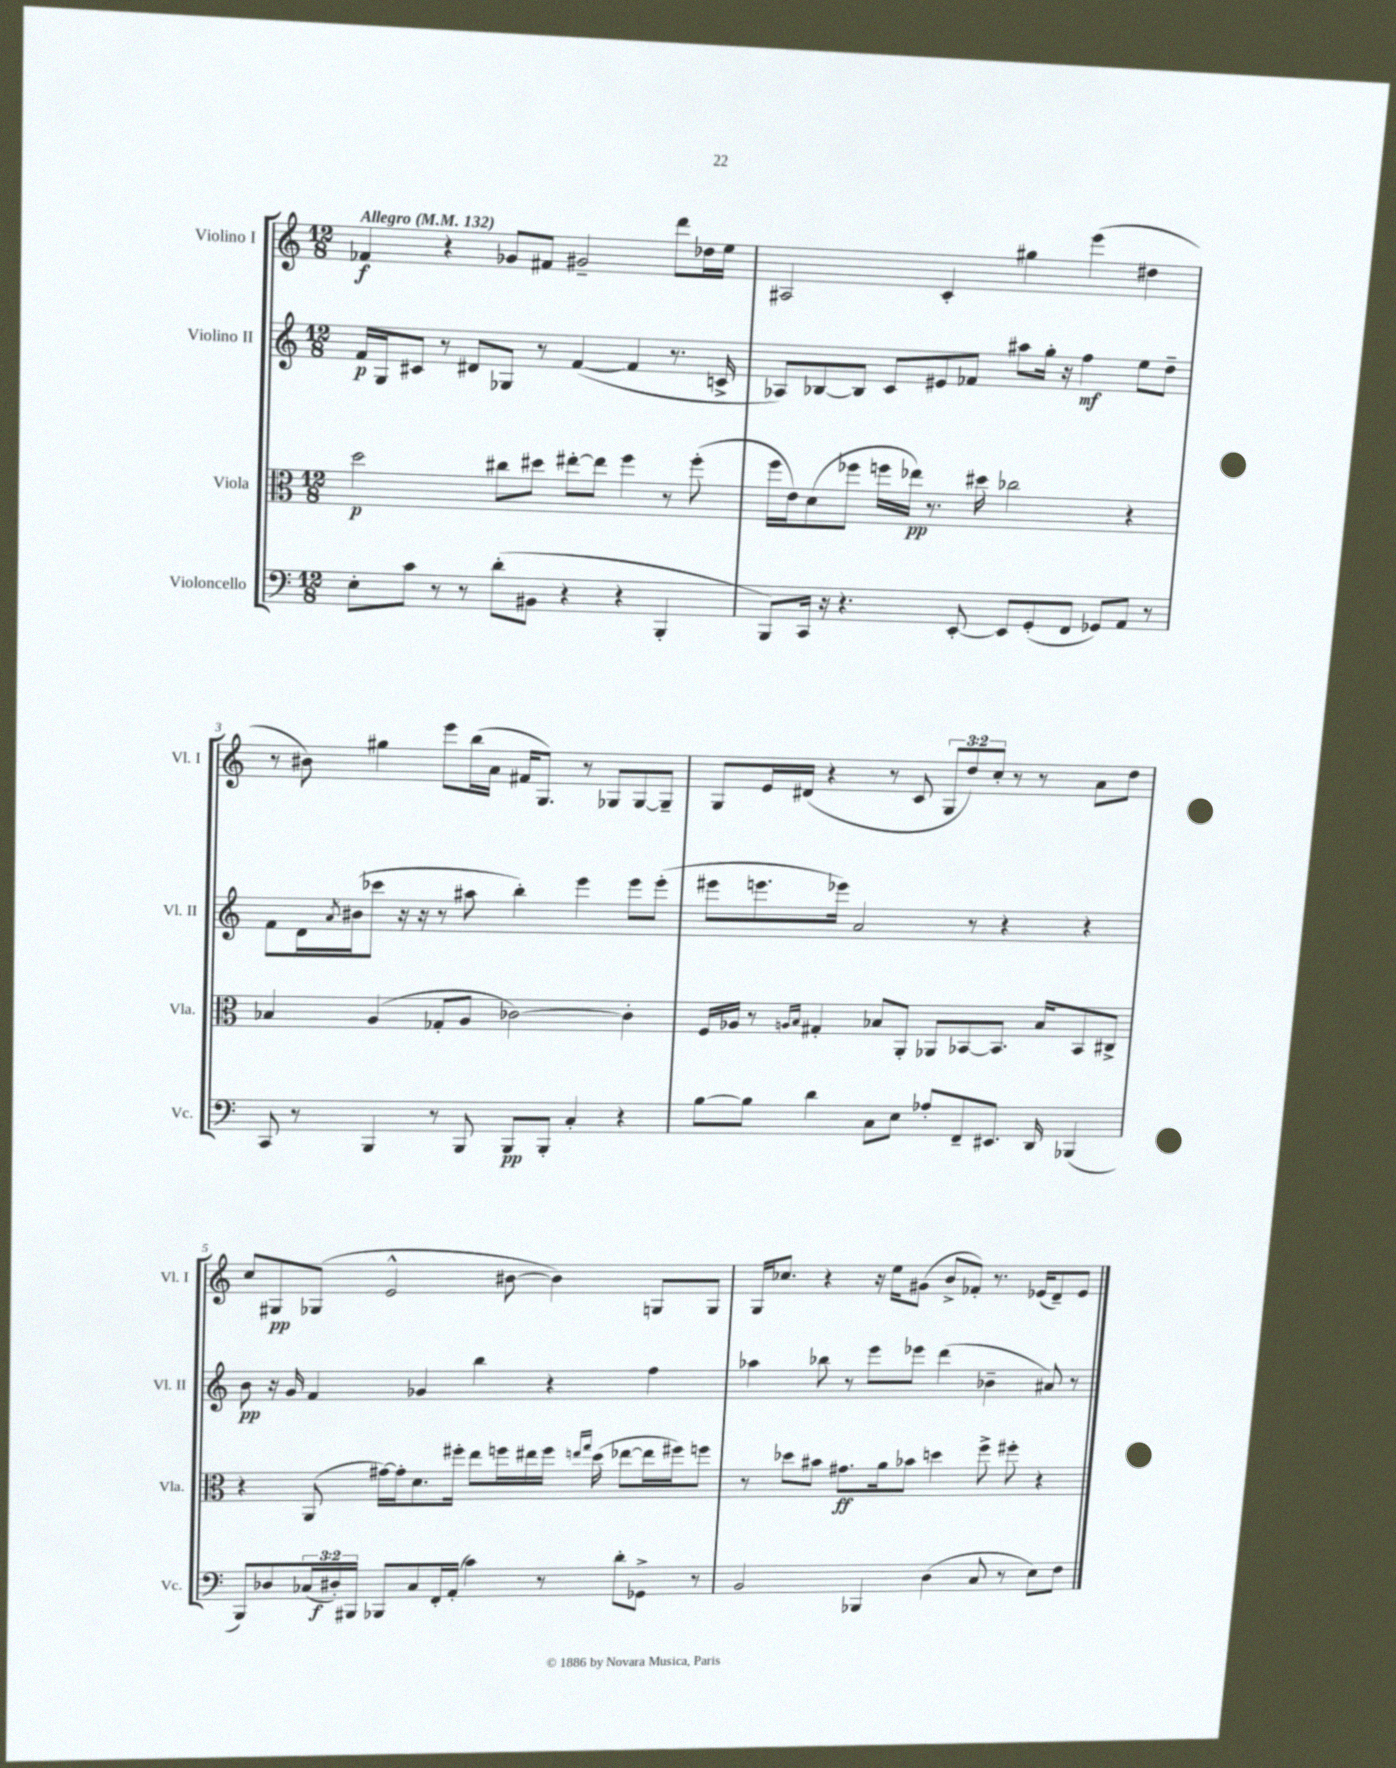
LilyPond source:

<<
\new StaffGroup <<
\new Staff = "s0" \with { instrumentName = "Violino I" shortInstrumentName = "Vl. I" } {
    \clef treble \key c \major \numericTimeSignature \time 12/8 \override Staff.TupletNumber.text = #tuplet-number::calc-fraction-text \tempo "Allegro" 4 = 132
    fes'4\f r4 ges'8 fis'8 gis'2-- d'''8 des''16 e''16 |
    ais2 c'4-. gis''4 e'''4( dis''4 |
    r8 bis'8) gis''4 e'''8 b''16( a'16 fis'16 g8.) r8 ges8 ges8~ ges8-- |
    g8 e'16 dis'16( r4 r8 c'8 \tuplet 3/2 { g8 d''8) c''8-. } r8 r8 a'8 d''8 |
    c''8 gis8\pp ges8( e'2-^ bis'8~ bis'4) g8 g8 |
    g16 ces''8. r4 r16 e''16 gis'8( b'8-> fes'8-.) r8. ees'16( d'8--) ees'8 \bar "|." |
}
\new Staff = "s1" \with { instrumentName = "Violino II" shortInstrumentName = "Vl. II" } {
    \clef treble \key c \major \numericTimeSignature \time 12/8
    f'16\p g16 cis'8 r8 dis'8 ges8 r8 f'4~( f'4 r8. c'16-> |
    aes8) bes8~ bes8 c'8 eis'8 fes'8 ais''8 g''16-. r16 f''4\mf e''8 d''8-- |
    f'8 d'16 \acciaccatura { a'8 } bis'16( ces'''8 r16 r16 r8 ais''8 b''4-.) e'''4 e'''8 e'''8-.( |
    eis'''8 e'''8. ees'''16) a'2 r8 r4 r4 |
    b'8\pp r16 g'16 f'4 ges'4 b''4 r4 f''4 |
    aes''4 bes''8 r8 e'''8 ees'''8 d'''4( bes'4-- ais'8) r8 \bar "|." |
}
\new Staff = "s2" \with { instrumentName = "Viola" shortInstrumentName = "Vla." } {
    \clef alto \key c \major \numericTimeSignature \time 12/8
    d''2\p cis''8 dis''8 eis''8~-. eis''8 f''4 r8 f''8-.( |
    f''16 e'16) d'8( fes''8 f''16 ees''16\pp) r8. dis''16 ces''2 r4 |
    bes4 a4( ges8-. a8 ces'2~) ces'4-. |
    f16 aes16 r8 \grace { a16 b16 } gis4-. bes8 a,8-. aes,8 bes,8~ bes,8. bes16 bes,8 cis8-> |
    r4 a,8( gis'16~) gis'16-. d'8. fis''16-. e''8 f''16 eis''16 f''16 \grace { e''16 g''16 } d''16( ees''8~ ees''16 fis''16) f''8 |
    r8 des''8 bis'8 gis'8.\ff a'16 bes'8 d''4 f''8-> fis''8-. r4 \bar "|." |
}
\new Staff = "s3" \with { instrumentName = "Violoncello" shortInstrumentName = "Vc." } {
    \clef bass \key c \major \numericTimeSignature \time 12/8 \override Staff.TupletNumber.text = #tuplet-number::calc-fraction-text
    e8-. c'8 r8 r8 d'8-.( bis,8 r4 r4 b,,4-. |
    b,,8) c,16 r16 r4. e,8~-. e,8 g,8-.( f,8 ges,8) a,8 r8 |
    c,8 r8 b,,4 r8 b,,8 b,,8\pp b,,8-. c4-. r4 |
    b8~ b8 d'4 c8 e8 aes8-. f,8-- eis,8. d,16 bes,,4( |
    b,,8) des8 \tuplet 3/2 { ces16( dis16-.\f) bis,,16 } bes,,8 ces8 f,16-. a,16-.( c'4) r8 d'8-. ges,8-> r8 |
    b,2 bes,,4 d4( c8 r8 e8) f8 \bar "|." |
}
>>
>>
